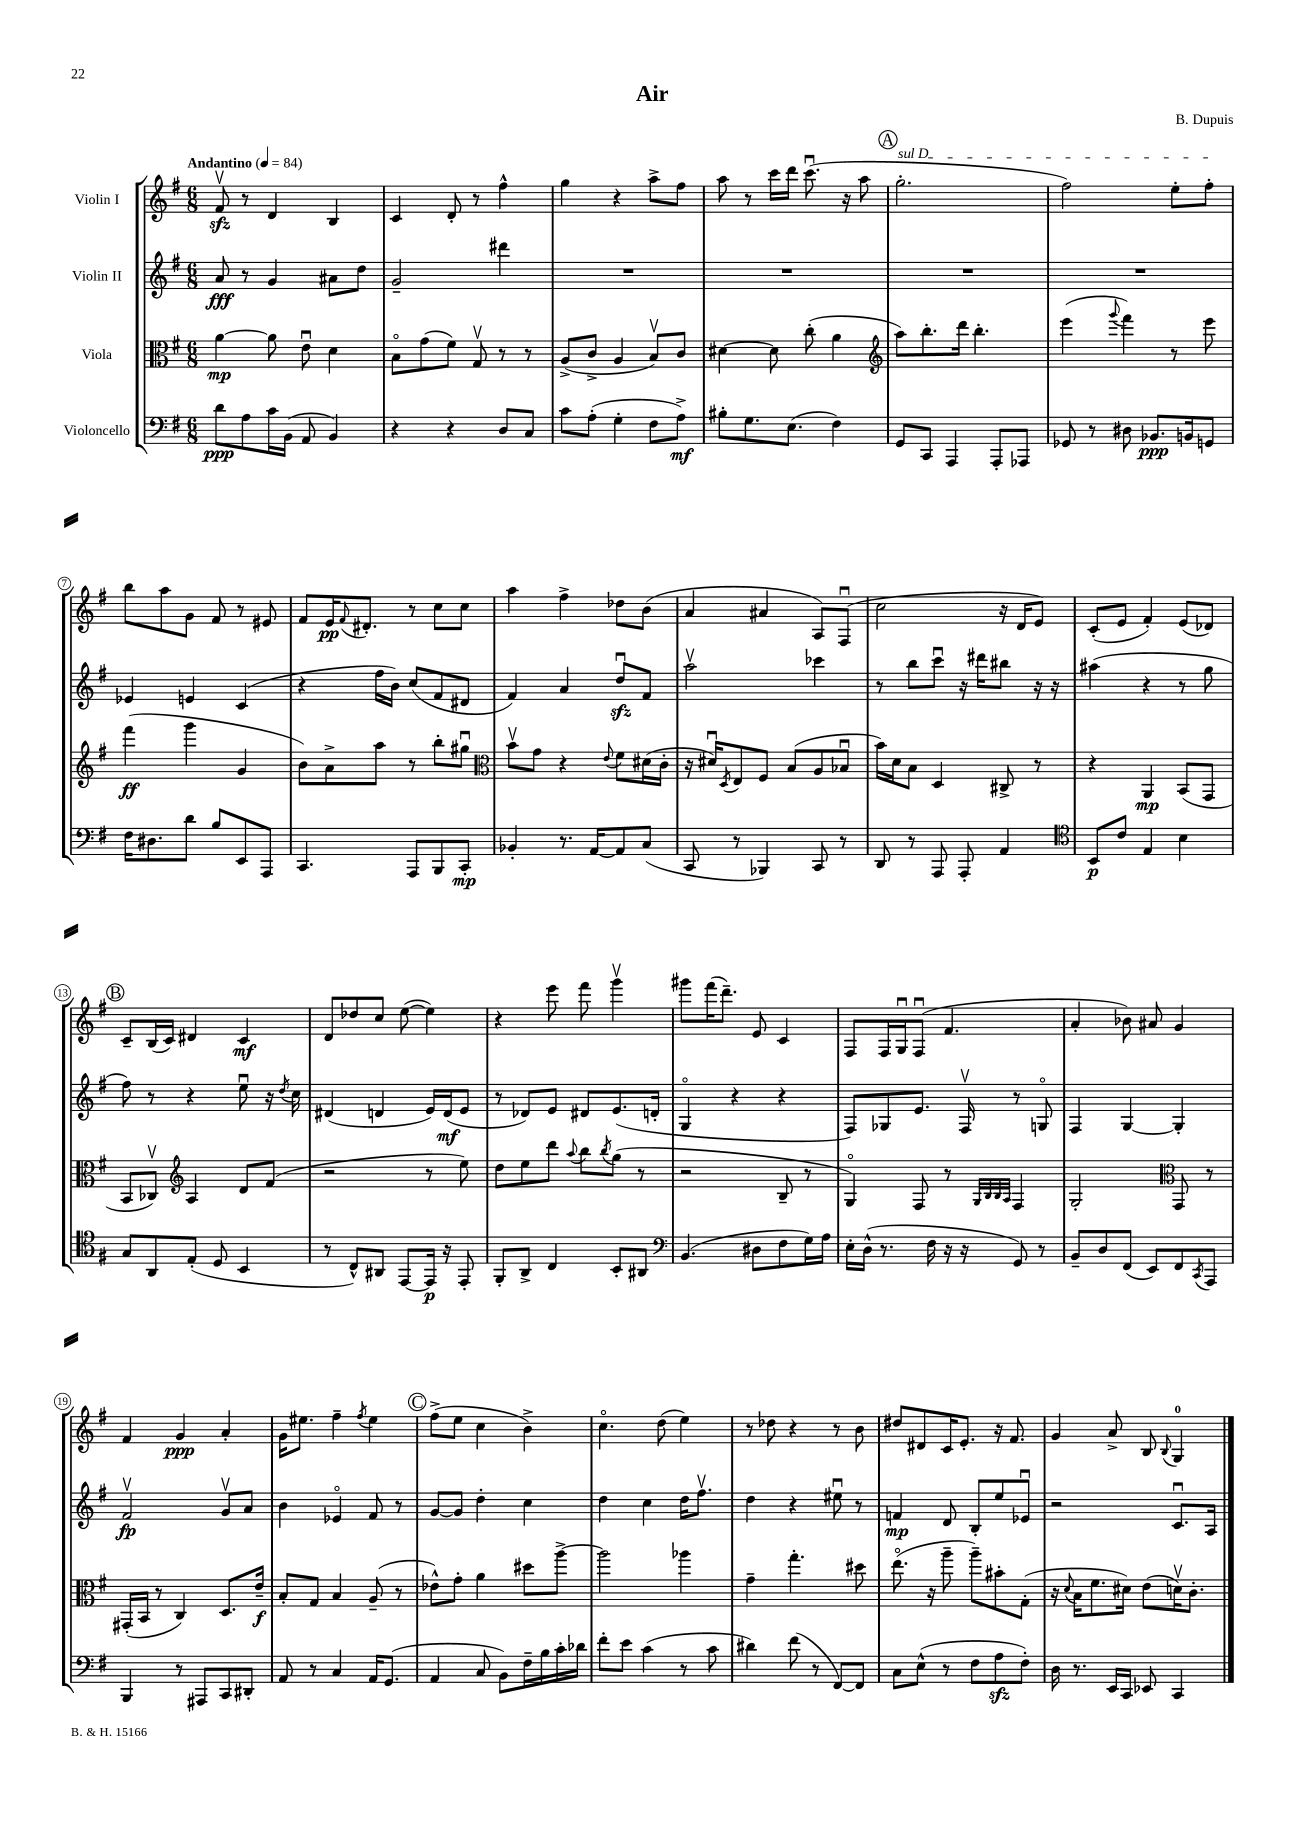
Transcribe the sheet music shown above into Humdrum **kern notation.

**kern	**dynam	**kern	**dynam	**kern	**dynam	**kern	**dynam
*part4	*part4	*part3	*part3	*part2	*part2	*part1	*part1
*staff4	*staff4	*staff3	*staff3	*staff2	*staff2	*staff1	*staff1
*I"Violoncello	*	*I"Viola	*	*I"Violin II	*	*I"Violin I	*
*clefF4	*	*clefC3	*	*clefG2	*	*clefG2	*
*k[f#]	*	*k[f#]	*	*k[f#]	*	*k[f#]	*
*M6/8	*	*M6/8	*	*M6/8	*	*M6/8	*
*MM84	*	*MM84	*	*MM84	*	*MM84	*
=1	=1	=1	=1	=1	=1	=1	=1
!	!	!	!	!	!	!LO:TX:a:B:t=Andantino	!
8d\L	ppp	[4a\	mp	8a/	fff	8f#zzv/	.
8A\	.	.	.	8r	.	8r	.
16c\L	.	8a\]	.	4g/	.	4d/	.
(16BB\JJ	.	.	.	.	.	.	.
8AA/	.	8eu\	.	.	.	.	.
4BB/)	.	4d\	.	8a#X\L	.	4B/	.
.	.	.	.	8dd\J	.	.	.
=2	=2	=2	=2	=2	=2	=2	=2
4r	.	8B\L	.	2g~/	.	4c/	.
.	.	(8g\	.	.	.	.	.
4r	.	8f#\J)	.	.	.	8d'/	.
.	.	8Gv/	.	.	.	8r	.
8D/L	.	8r	.	4ddd#X\	.	4ff#^^\	.
8C/J	.	8r	.	.	.	.	.
=3	=3	=3	=3	=3	=3	=3	=3
8c\L	.	(8A^/L	.	2.r	.	4gg\	.
(8A'\J	.	8c^/J	.	.	.	.	.
4G'\	.	4A/	.	.	.	4r	.
8F#\L	.	8Bv/L)	.	.	.	8aa^\L	.
8A^\J)	mf	8c/J	.	.	.	8ff#\J	.
=4	=4	=4	=4	=4	=4	=4	=4
8B#X'\L	.	[4d#X\	.	2.r	.	8aa\	.
8.G\	.	.	.	.	.	8r	.
.	.	8d#\]	.	.	.	16ccc\LL	.
(8.E\J	.	.	.	.	.	16ddd\JJ	.
.	.	(8cc'\	.	.	.	(8.cccu\	.
4F#\)	.	4a\	.	.	.	.	.
.	.	.	.	.	.	16r	.
.	.	.	.	.	.	8aa\	.
!!LO:REH:place=s1:t=A
=5	=5	=5	=5	=5	=5	=5	=5
*	*	*clefG2	*	*	*	*	*
!	!	!	!	!	!	!LO:TX:a:i:t=sul D	!
8GG/L	.	8aa\L)	.	2.r	.	2.gg'\	.
8CC/J	.	8.bb'\	.	.	.	.	.
4AAA/	.	.	.	.	.	.	.
.	.	16ddd\Jk	.	.	.	.	.
.	.	4.bb'\	.	.	.	.	.
8AAA'/L	.	.	.	.	.	.	.
8AAA-X/J	.	.	.	.	.	.	.
=6	=6	=6	=6	=6	=6	=6	=6
8GG-X/	.	(4eee\	.	2.r	.	2ff#\)	.
8r	.	.	.	.	.	.	.
.	.	8qqggg/	.	.	.	.	.
8D#X\	.	4fff#\)	.	.	.	.	.
8.BB-X/L	ppp	.	.	.	.	.	.
.	.	8r	.	.	.	8ee'\L	.
16BBn/k	.	.	.	.	.	.	.
8GGn/J	.	8eee\	.	.	.	8ff#'\J	.
!!LO:LB:g=z
=7	=7	=7	=7	=7	=7	=7	=7
16F#\KL	.	(4fff#\	ff	4e-X/	.	8bb\L	.
8.D#X\	.	.	.	.	.	.	.
.	.	.	.	.	.	8aa\	.
8d\J	.	4ggg\	.	4en/	.	8g\J	.
8B/L	.	.	.	.	.	8f#/	.
8EE/	.	4g/	.	(4c/	.	8r	.
8AAA/J	.	.	.	.	.	8e#X/	.
=8	=8	=8	=8	=8	=8	=8	=8
4.CC/	.	8b\L)	.	4r	.	8f#/L	.
.	.	8a^\	.	.	.	16e/K	pp
.	.	.	.	.	.	8qqf#/	.
.	.	.	.	.	.	8.d#X'/J	.
.	.	8aa\J	.	16ff#\LL	.	.	.
.	.	.	.	16b\JJ)	.	.	.
8AAA/L	.	8r	.	(8cc/L	.	8r	.
8BBB/	.	8bb'\L	.	8f#/	.	8cc\L	.
8CC'/J	mp	8gg#Xu\J	.	8d#X/J	.	8cc\J	.
=9	=9	=9	=9	=9	=9	=9	=9
*	*	*clefC3	*	*	*	*	*
4BB-X'/	.	8bv\L	.	4f#/)	.	4aa\	.
.	.	8g\J	.	.	.	.	.
8.r	.	4r	.	4a/	.	4ff#^\	.
[16AA/KL	.	.	.	.	.	.	.
.	.	8qqe/	.	.	.	.	.
8AA/]	.	8f#\L	.	8ddzzu/L	.	8dd-X\L	.
(8C/J	.	(16d#X\L	.	8f#/J	.	(8b\J	.
.	.	16c'\JJ	.	.	.	.	.
=10	=10	=10	=10	=10	=10	=10	=10
8CC/	.	16r	.	2aav\	.	4a/	.
.	.	16d#Xu/KL)	.	.	.	.	.
.	.	8qD/	.	.	.	.	.
8r	.	8E/	.	.	.	.	.
4BBB-X/)	.	8F#/J	.	.	.	4a#X/	.
.	.	(8B/L	.	.	.	.	.
8CC/	.	8A/	.	4ccc-X\	.	8A/L)	.
8r	.	8B-Xu/J	.	.	.	(8F#u/J	.
=11	=11	=11	=11	=11	=11	=11	=11
8DD/	.	16b\LL)	.	8r	.	2cc\	.
.	.	16d\J	.	.	.	.	.
8r	.	8B\J	.	8bb\L	.	.	.
8AAA/	.	4D/	.	8cccu\J	.	.	.
8AAA'/	.	.	.	16r	.	.	.
.	.	.	.	16ddd#X\KL	.	.	.
4AA/	.	8C#X^/	.	8bb#X\J	.	16r	.
.	.	.	.	.	.	16d/KL	.
.	.	8r	.	16r	.	8e/J)	.
.	.	.	.	16r	.	.	.
=12	=12	=12	=12	=12	=12	=12	=12
*clefC4	*	*	*	*	*	*	*
8BB/L	p	4r	.	(4aa#X\	.	(8c'/L	.
8c/J	.	.	.	.	.	8e/J	.
4E/	.	4AA/	mp	4r	.	4f#'/)	.
4B\	.	(8BB/L	.	8r	.	(8e/L	.
.	.	8GG/J	.	8gg\	.	8d-X/J)	.
!!LO:LB:g=z
!!LO:REH:place=s1:t=B
=13	=13	=13	=13	=13	=13	=13	=13
8G/L	.	8BB/L	.	8ff#\)	.	8c~/L	.
8AA/	.	8C-Xv/J)	.	8r	.	(16B/L	.
.	.	.	.	.	.	16c/JJ)	.
*	*	*clefG2	*	*	*	*	*
(8E'/J	.	4A/	.	4r	.	4d#X/	.
8D/	.	.	.	.	.	.	.
4BB/	.	8d/L	.	8eeu\	.	4c/	mf
.	.	(8f#/J	.	16r	.	.	.
.	.	.	.	8qdd/	.	.	.
.	.	.	.	16cc\	.	.	.
=14	=14	=14	=14	=14	=14	=14	=14
8r	.	2r	.	(4d#X/	.	8d/L	.
8C^^/L)	.	.	.	.	.	8dd-X/	.
8AA#X/J	.	.	.	4dn/	.	8cc/J	.
[8EE/L	.	.	.	.	.	([8ee\	.
16EE/Jk]	p	8r	.	16e/LL)	.	4ee\])	.
16r	.	.	.	(16d/J	mf	.	.
8EE'/	.	8ee\)	.	8e/J	.	.	.
=15	=15	=15	=15	=15	=15	=15	=15
8FF#'/L	.	8dd\L	.	8r	.	4r	.
8AA^/J	.	8ee\	.	8d-X/L)	.	.	.
4C/	.	8ddd\J	.	8e/J	.	8eee\	.
.	.	8qqaa/	.	.	.	.	.
.	.	8bb\L	.	8d#X/L	.	8fff#\	.
.	.	8qbb/	.	.	.	.	.
8BB'/L	.	(8gg\J	.	(8.e/	.	4gggv\	.
8AA#X/J	.	8r	.	.	.	.	.
.	.	.	.	16dn'/Jk	.	.	.
=16	=16	=16	=16	=16	=16	=16	=16
*clefF4	*	*	*	*	*	*	*
(4.BB/	.	2r	.	4G/	.	8ggg#X\L	.
.	.	.	.	.	.	(16fff#\K	.
.	.	.	.	.	.	8.ddd~\J)	.
.	.	.	.	4r	.	.	.
8D#X\L	.	.	.	.	.	8e/	.
8F#\	.	8B~/	.	4r	.	4c/	.
16G\L)	.	8r	.	.	.	.	.
16A\JJ	.	.	.	.	.	.	.
=17	=17	=17	=17	=17	=17	=17	=17
16E'\LL	.	4G/)	.	8F#/L)	.	8F#/L	.
(16D^^\JJ	.	.	.	.	.	.	.
8.r	.	.	.	8G-X/	.	16F#/L	.
.	.	.	.	.	.	16Gu/J	.
.	.	8F#/	.	8.e/J	.	(8F#u/J	.
16F#\	.	.	.	.	.	.	.
16r	.	8r	.	.	.	4.f#/	.
16r	.	.	.	16F#v/	.	.	.
.	.	32qqG/LLL	.	.	.	.	.
.	.	32qqB/	.	.	.	.	.
.	.	32qqB/	.	.	.	.	.
.	.	32qqA/JJJ	.	.	.	.	.
8GG/)	.	4F#/	.	8r	.	.	.
8r	.	.	.	8Gn/	.	.	.
=18	=18	=18	=18	=18	=18	=18	=18
8BB~/L	.	2G'/	.	4F#/	.	4a'/	.
8D/	.	.	.	.	.	.	.
(8FF#/J	.	.	.	[4G/	.	8b-X\)	.
8EE/L)	.	.	.	.	.	8a#X/	.
*	*	*clefC3	*	*	*	*	*
8FF#/	.	8GG/	.	4G'/]	.	4g/	.
8qCC/	.	.	.	.	.	.	.
8AAA/J	.	8r	.	.	.	.	.
!!LO:LB:g=z
=19	=19	=19	=19	=19	=19	=19	=19
4BBB/	.	(16GG#X'/LL	.	2f#v/	fp	4f#/	.
.	.	16BB/JJ	.	.	.	.	.
.	.	8r	.	.	.	.	.
8r	.	4C/)	.	.	.	4g/	ppp
8AAA#X/L	.	.	.	.	.	.	.
8CC/	.	8.D/L	.	8gv/L	.	4a'/	.
8DD#X'/J	.	.	.	8a/J	.	.	.
.	.	16e~/Jk	f	.	.	.	.
=20	=20	=20	=20	=20	=20	=20	=20
8AA/	.	8B'/L	.	4b\	.	16g\KL	.
.	.	.	.	.	.	8.ee#X\J	.
8r	.	8G/J	.	.	.	.	.
4C/	.	4B/	.	4e-X/	.	4ff#~\	.
.	.	.	.	.	.	8qff#/	.
16AA/KL	.	(8A~/	.	8f#/	.	4ee#\	.
(8.GG/J	.	.	.	.	.	.	.
.	.	8r	.	8r	.	.	.
!!LO:REH:place=s1:t=C
=21	=21	=21	=21	=21	=21	=21	=21
4AA/	.	8e-X^^\L)	.	[8g/L	.	(8ff#^\L	.
.	.	8g'\J	.	8g/J]	.	8ee\J	.
8C/	.	4a\	.	4dd'\	.	4cc\	.
8BB\L)	.	.	.	.	.	.	.
16F#~\L	.	8dd#X\L	.	4cc\	.	4b^\)	.
16B\	.	.	.	.	.	.	.
16c'\	.	[8aa^\J	.	.	.	.	.
16d-X\JJ	.	.	.	.	.	.	.
=22	=22	=22	=22	=22	=22	=22	=22
8f#'\L	.	2aa\]	.	4dd\	.	4.cc\	.
8e\J	.	.	.	.	.	.	.
(4c\	.	.	.	4cc\	.	.	.
.	.	.	.	.	.	(8dd\	.
8r	.	4aa-X\	.	16dd\KL	.	4ee\)	.
.	.	.	.	8.ff#v\J	.	.	.
8c\	.	.	.	.	.	.	.
=23	=23	=23	=23	=23	=23	=23	=23
4d#X\)	.	4g~\	.	4dd\	.	8r	.
.	.	.	.	.	.	8dd-X\	.
(8f#\	.	4.gg'\	.	4r	.	4r	.
8r	.	.	.	.	.	.	.
[8FF#/L)	.	.	.	8ee#Xu\	.	8r	.
8FF#/J]	.	8dd#X\	.	8r	.	8b\	.
=24	=24	=24	=24	=24	=24	=24	=24
8C\L	.	(8.ee\	.	4fn/	mp	8dd#X/L	.
(8E^^\J	.	.	.	.	.	8d#X/	.
.	.	16r	.	.	.	.	.
8r	.	8aa~\	.	8d/	.	16c/K	.
.	.	.	.	.	.	8.e'/J	.
8F#\L	.	8aa~\L)	.	8B'/L	.	.	.
8Azz\	.	8b#X'\	.	8ee/	.	16r	.
.	.	.	.	.	.	8.f#/	.
8F#'\J)	.	(8G'\J	.	8e-Xu/J	.	.	.
=25	=25	=25	=25	=25	=25	=25	=25
16D\	.	16r	.	2r	.	4g/	.
.	.	8qqd/	.	.	.	.	.
8.r	.	16B\KL	.	.	.	.	.
.	.	8.f#\	.	.	.	.	.
16EE/LL	.	.	.	.	.	8a^/	.
16CC/JJ	.	16d#X\Jk)	.	.	.	.	.
8EE-X/	.	(8e\L	.	.	.	8B/	.
.	.	.	.	.	.	8qqB/	.
4CC/	.	16dnv\K)	.	8.cu/L	.	4G/	.
.	.	8.c'\J	.	.	.	.	.
.	.	.	.	16A/Jk	.	.	.
==	==	==	==	==	==	==	==
*-	*-	*-	*-	*-	*-	*-	*-
